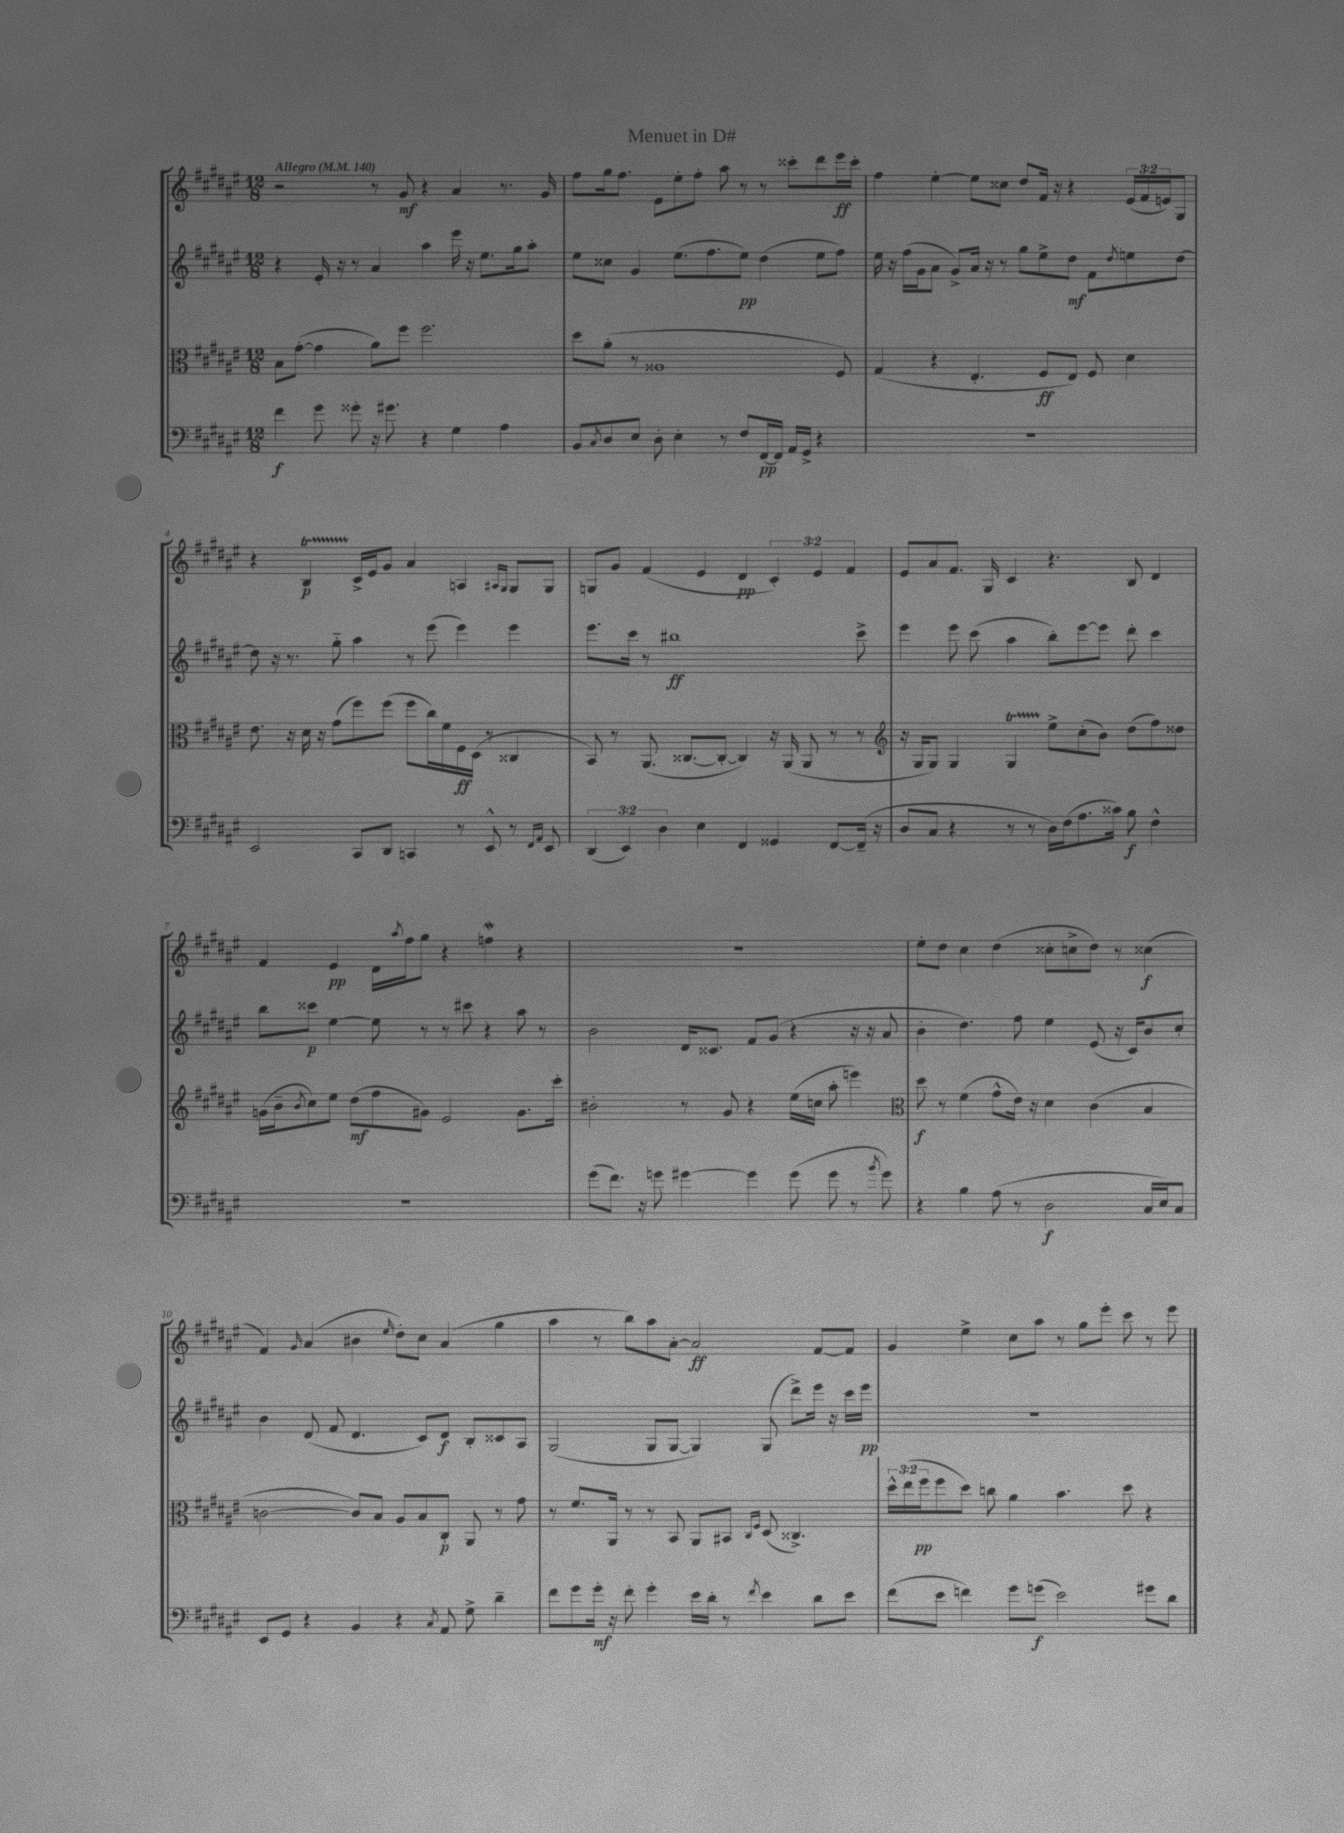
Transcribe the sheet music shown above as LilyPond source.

\header { title = "Menuet in D#" }
<<
\new StaffGroup <<
\new Staff = "s0" {
    \clef treble \key fis \major \numericTimeSignature \time 12/8 \override Staff.TupletNumber.text = #tuplet-number::calc-fraction-text \tempo "Allegro" 4 = 140
    r2 r8 gis'8\mf r4 ais'4 r8. gis'16 |
    fis''8 gis''16 fis''8. eis'8 eis''8-. fis''8-. ais''8 r8 r8 cisis'''8-. dis'''8 eis'''16\ff cisis'''16-. |
    fis''4 eis''4~-. eis''8 cisis''8 dis''8 fis'16 r16 r4 \tuplet 3/2 { eis'16( fis'16 e'16) } gis8 |
    r4 b4\startTrillSpan\p cis'16->\stopTrillSpan eis'16 gis'8 ais'4 a4 \grace { ais16 gis16 } gis8 gis8 |
    g8 gis'8 fis'4( eis'4 dis'4\pp \tuplet 3/2 { cis'4-.) eis'4 fis'4 } |
    eis'8 ais'8 fis'8. gis16 cis'4 r4. b8 dis'4 |
    fis'4 eis'4\pp dis'16 \acciaccatura { ais''8 } fis''16 gis''8 r4 f''4\mordent r4 |
    R1. |
    eis''8-. dis''8 cis''4 dis''4( cisis''8-. c''8-> dis''8) r8 cisis''4\f( |
    fis'4) \grace { gis'16 } ais'4( bis'4 \grace { eis''16 } dis''8-.) cis''8 ais'4( gis''4 |
    ais''4 r8 b''8) ais''8 ais'8~-. ais'2\ff fis'8~ fis'8 |
    gis'4 eis''4-> cis''8 ais''8 r8 gis''8 eis'''8-. cis'''8 r8 eis'''8 \bar "|." |
}
\new Staff = "s1" {
    \clef treble \key fis \major \numericTimeSignature \time 12/8
    r4 eis'16-. r16 r8 ais'4 ais''4 eis'''16 r16 eis''8. gis''16 ais''8-. |
    eis''8 cisis''8 gis'4 eis''8.( fis''8. eis''8\pp) dis''4( eis''8 fis''8) |
    eis''16 r16 fis''16( gis'16 ais'8 gis'8->) ais'16 r16 r8 gis''8 eis''8-> dis''8\mf fis'8 \acciaccatura { dis''8 } e''8 dis''8~ |
    dis''8 r16 r8. gis''8-_ ais''4 r8 eis'''8( eis'''4) eis'''4 |
    eis'''8. cis'''16 r8 bis''1\ff cis'''8-> |
    eis'''4 eis'''8 cis'''8( ais''4 b''8-.) eis'''8~ eis'''8 dis'''8-. cis'''4 |
    b''8 cisis'''8\p eis''4~ eis''8 r8 r8 cis'''8 r4 ais''8 r8 |
    b'2 dis'16 cisis'8. fis'8 gis'8( r4 r16 r16 ais'8 |
    b'4-. dis''4.) fis''8 eis''4 eis'8( r16 cis'16) b'8 cis''8-. |
    b'4 dis'8( fis'8 dis'4. cis'8) dis'8\f b8-. cisis'8 ais8 |
    gis2( gis8 gis8~ gis4) gis8( dis'''8->) eis'''16 r16 cis'''16 eis'''16\pp |
    R1. \bar "|." |
}
\new Staff = "s2" {
    \clef alto \key fis \major \numericTimeSignature \time 12/8 \override Staff.TupletNumber.text = #tuplet-number::calc-fraction-text
    b8 gis'8~-.( gis'4 ais'8) fis''8 fis''2. |
    dis''8 ais'8-.( r8 aisis1 fis8) |
    gis4( r4 eis4.-. fis8\ff eis8) fis8 dis'4 |
    eis'8. r16 dis'16 r16 gis'8( fis''8) fis''8( fis''8 cis''16) fis'16 fis16\ff dis16( r8 cisis4 |
    b,8) r8 ais,8.( cisis8.~ cisis8~-. cisis4) r16 ais,16( ais,8 r8 r8 |
    \clef treble r16 gis16 gis8) gis4 gis4\startTrillSpan eis''8->\stopTrillSpan cis''8-.( b'8) dis''8( fis''8) disis''8 |
    g'16( b'16-- \acciaccatura { b'8 } cis''8) eis''8 dis''8\mf( fis''8 gis'8) eis'2 gis'8. cis'''16-. |
    bis'2-. r8 gis'8 r4 eis''16( c''16 ais''8-. e'''4) |
    \clef alto dis''8\f r8 fis'4( gis'8-^ eis'16) r16 dis'4 cis'4( b4 |
    c'2~ c'8) b8 ais8 b8 cis8-.\p ais,8 r8 gis'8 |
    r8 fis'8. ais,16 r8 r8 b,8 ais,8 bis,8 \grace { cis16 fis16 } dis8( cisis4.->) |
    \tuplet 3/2 { dis''16-^ eis''16( fis''16\pp } fis''8 dis''8) c''8 ais'4 b'4. dis''8 r4 \bar "|." |
}
\new Staff = "s3" {
    \clef bass \key fis \major \numericTimeSignature \time 12/8 \override Staff.TupletNumber.text = #tuplet-number::calc-fraction-text
    fis'4\f gis'8 gisis'8-. r16 gis'8. r4 gis4 ais4 |
    b,8 \acciaccatura { cis8 } dis8 eis8 dis8-. eis4-. r8 fis8 fis,16~\pp fis,16 ais,16 gis,16-> r4 |
    R1. |
    eis,2 cis,8 dis,8 c,4 r8 eis,8-^ r8 \grace { fis,16 ais,16 } eis,8 |
    \tuplet 3/2 { dis,4( eis,4) dis4 } eis4 fis,4 gisis,4 fis,8~ fis,16--( r16 |
    dis8 cis8 r4 r8 r8 dis16) fis16( ais8. cisis'16) b8\f fis4-^ |
    R1. |
    gis'8( fis'8.) r16 g'8 gis'4~ gis'4 gis'8( gis'8 r8 \acciaccatura { b'8 } gis'8) |
    r4 b4 ais8( r8 dis2\f cis16 eis16) cis8 |
    eis,8 gis,8 r4 b,4 r4 \acciaccatura { cis8 } ais,8 gis8-> dis'4-- |
    fis'8 gis'8 gis'16-.\mf r16 fis'8-. gis'4-. eis'16 dis'16-. r8 \acciaccatura { fis'8 } eis'4 dis'8 eis'8 |
    fis'8( eis'8 f'4) gis'8 g'8\f( eis'2) gis'8 dis'8 \bar "|." |
}
>>
>>
